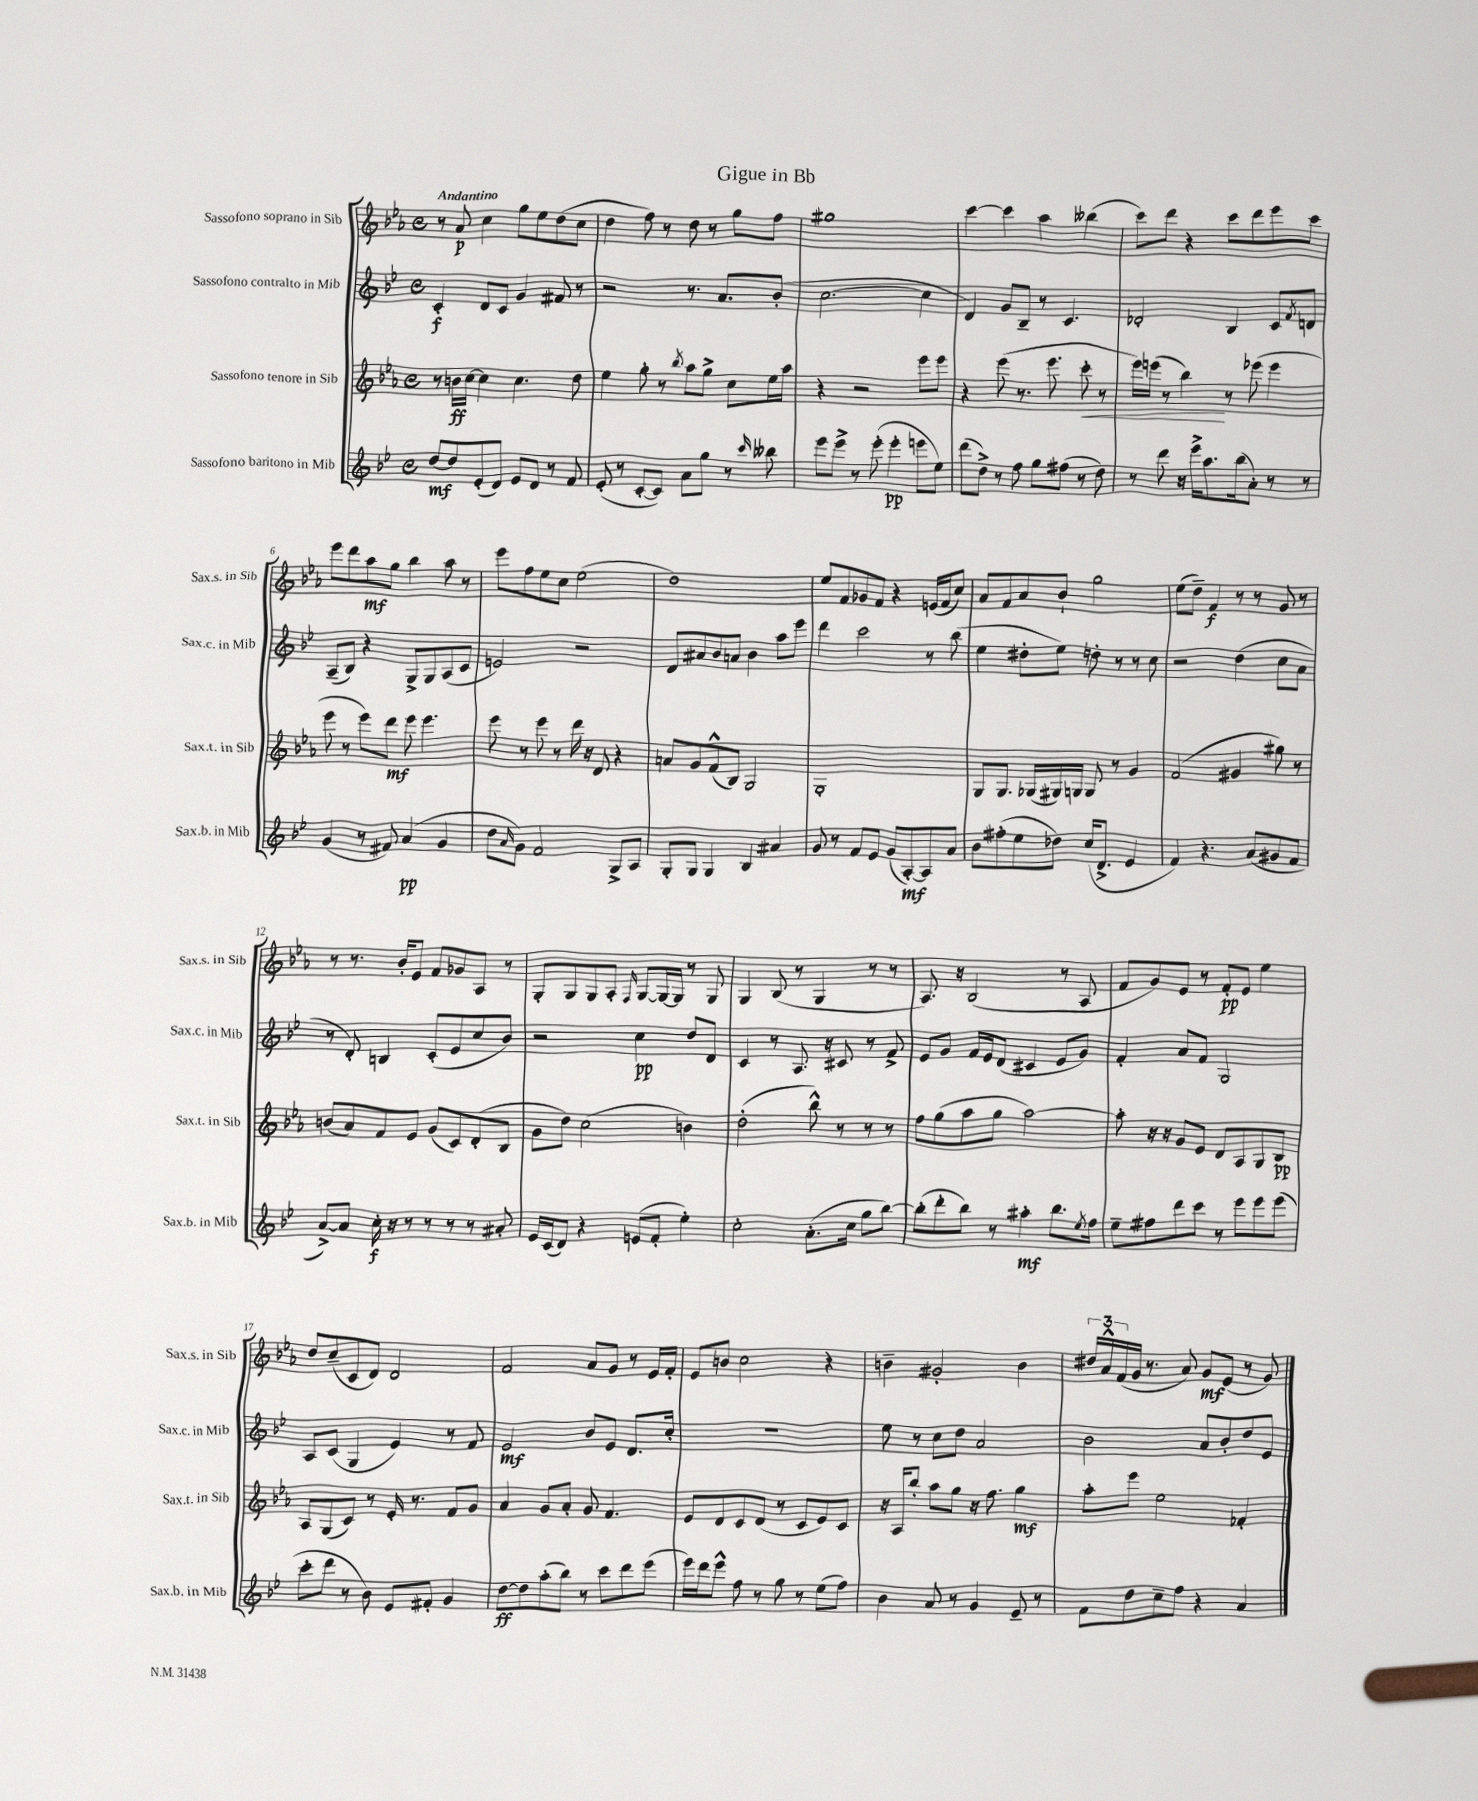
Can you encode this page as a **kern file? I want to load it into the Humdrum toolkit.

**kern	**kern	**kern	**kern
*staff4	*staff3	*staff2	*staff1
*clefG2	*clefG2	*clefG2	*clefG2
*k[b-e-]	*k[b-e-a-]	*k[b-e-]	*k[b-e-a-]
*M4/4	*M4/4	*M4/4	*M4/4
*met(c)	*met(c)	*met(c)	*met(c)
[8dd/L	8r	4c'/	8r
8dd/]	16b\LL	.	8a-/
.	[16cc\JJ	.	.
(8e-'/	4cc\]	8d/L	4cc\
8d/J)	.	8c/J	.
8e-/L	4.cc\	4g/	8gg\L
8d/J	.	.	8ee-\
8r	.	8f#/	(8dd\
8f/	8dd\	8r	8cc\J
=	=	=	=
(8e-'/	4ee-\	2r	4dd\
8r	.	.	.
[8c'/L	8gg'\	.	8ff\)
8c/]J)	8r	.	8r
.	8qbb-/	.	.
8a\L	8aa-\L	8.r	8dd\
8gg\J	8gg^\J	.	8r
.	.	8.a/L	.
8r	8cc\L	.	8gg\L
16qqccc/	.	.	.
8bb--\	16ee-\L	(8b-'/J	8ff\J
.	16aa-\JJ	.	.
=	=	=	=
8eee-\L	4r	[2.cc\	1gg#
8eee-^\J	.	.	.
8r	2r	.	.
(8eee-'\	.	.	.
4eee-'\	.	.	.
8eee\L	8eee-\L	4cc\]	.
8ee-\J)	8eee-\J	.	.
=	=	=	=
(8ddd\L	4r	4d/)	[4ccc\
8dd^\J)	.	.	.
8r	(8eee-\	8g/L	4ccc\]
8ff\	8.r	8B-~/J	.
8gg\L	.	8r	4aa-\
.	8.eee-\	.	.
(8ff#\J	.	4.c/	.
8r	8ccc'\	.	(4bb--\
8dd\)	8r	.	.
=	=	=	=
8r	16eee-\LL)	2d-'/	8ccc\L)
.	(16eee\JJ	.	.
8ddd\	8r	.	8ddd\J
16r	4bb-\)	.	4r
16eee-^\LK	.	.	.
8.aa\	.	.	.
.	8r	4B-/	8ccc\L
(16bb-\k	.	.	.
8a'\J)	(8eee-\	.	8ddd\
8r	4eee-\	8c/L	8eee-\
.	.	8qf/	.
8r	.	8d/J	8ccc\J
=	=	=	=
(4g/	8eee-\	(8A~/L	8eee-\L
.	8r	8B-/J)	8ddd\
8r	8eee-\L)	4r	8aa-\
8f#/)	8ddd\J	.	8gg\J
(4a/	8eee-\	8G^/L	4bb-\
.	4.eee-\	8G/	.
4g/	.	(8A/	8aa-\
.	.	8c/J	8r
=	=	=	=
8dd\L	8eee-\	2e/)	8eee-\L
16qqa/	.	.	.
8g\J)	8r	.	8ff\
2f/	8eee-\	.	8ee-\
.	8r	.	8cc\J
.	16ddd\	2r	(2ee-\
.	16r	.	.
.	8d/	.	.
8G^/L	4r	.	.
8A/J	.	.	.
=	=	=	=
8G'/L	8a/L	8d/L	1dd)
8G/J	8g/	8a#/	.
4G/	(8f^^/	8b-/	.
.	8B-/J)	8a/J	.
4B-/	2G/	4b-\	.
4a#/	.	8aa\L	.
.	.	8eee-\J	.
=	=	=	=
8g/	1G'	4ddd\	8ee-/L
8r	.	.	8f/
8f/L	.	2ccc\	8g-/
8e-/J	.	.	8f/J
(8g/L	.	.	4r
[8A'/)	.	.	.
8A/]	.	8r	(16e/LL
.	.	.	16f/J
8a/J	.	(8bb-\	8cc/J)
=	=	=	=
8b-\L	8G/L	4ee-\	8a-/L
(8ff#'\	8.G/J	.	8f/
8ee-\	.	8dd#'\L	8a-/
.	(16G-/LL	.	.
8dd-\J)	16G#/)	8ee-\J)	8b-`/J
.	16G/JJ	.	.
(16cc/LK	8G/	8dd'\	2gg\
8.d^/J	.	.	.
.	8r	8r	.
4e-/	4g/	8r	.
.	.	8cc\	.
=	=	=	=
4f/)	(2f/	2r	(8ee-\L
.	.	.	8dd~\J)
4.r	.	.	4f/
.	4g#/	(4dd\	8r
(8a/L	.	.	8r
8g#/	8gg#\)	8cc\L	8g/
8f/J	8r	8a\J	8r
=	=	=	=
[8a^/L)	(8b/L	8r	8r
8a/]J	8a-/)	8d'/)	8.r
16cc'\	8f/	4B/	.
16r	.	.	16b-'/LK
8r	8e-/J	.	8e-/J
8r	(8g/L	(8c'/L	8f/L
8r	8c/)	8e-/	8g-/
8r	(8d'/	8cc/	8A-/J
8a#'/	8B-/J	8b-/J)	8r
=	=	=	=
16e-/LL	8g\L	2r	8G'/L
(16c/J	.	.	.
8d/J)	8dd\J)	.	8G/
4r	(2cc\	.	8G/
.	.	.	8A-'/J
.	.	.	16qqF/
(8e/L	.	4cc\	[8G/L
8f'/J	.	.	16G/_L
.	.	.	16G/]JJ
4ee-'\)	4b\)	8dd/L	8r
.	.	8d/J	8G/
=	=	=	=
2cc'\	(2dd'\	4c/	4G/
.	.	8r	(8B-/
.	.	8.A/	8r
(8.a'\L	8bb-^^\)	.	4G/
.	.	16r	.
.	8r	8c#/	.
16cc\Jk	.	.	.
8gg\L	8r	8r	8r
[8bb-\J)	8r	8f^/	8r
=	=	=	=
(8bb-'\]L	8ff\L	8e-/L	8.A-/)
8ddd'\	(8gg\	8g/J	.
.	.	.	16r
8bb-\J)	8aa-\	16f/LL	(2B-/
.	.	16e-/J	.
8r	8gg\J	(8d/J	.
4aa#'\	[2aa-\)	4c#/	.
8.bb-\L	.	8e-/L	8r
.	.	8g/J)	8A-/
8qee-/	.	.	.
16ff\Jk	.	.	.
=	=	=	=
8ee-~\L	8aa-'\]	4f'/	8f/L
8ff#\	16r	.	8g/)
.	16r	.	.
8ddd\	8g/L	8a/L	8e-/J
8ccc\J	8e-/J	8f/J	8r
8r	8d/L	2G/	8f'/L
8eee-\L	8A-/	.	8e-/J
8eee-\	8G/	.	4ee-\
(8eee-\J	8B-/J	.	.
=	=	=	=
8ccc'\L	8A-/L	8A/L	8dd/L
8ddd\J	(8G/	(8c/J	(8cc~/
8r	8c/J)	4G/	8c/
8b-\)	8r	.	8d/J)
8e-/L	16e-'/	4e-/)	2d/
.	8.r	.	.
8f#'/J	.	.	.
4g/	8f/L	8r	.
.	8g/J	8f/	.
=	=	=	=
[8dd\L	4a-/	2e-/	2f/
8dd\]	.	.	.
(8aa'\	8g/L	.	.
8bb-\J)	8a-'/J	.	.
8r	8g/	8b-/L	8a-/L
8ccc\L	4.f/	8e-/J	8g/J
8ddd\	.	8.d/L	8r
(8eee-\J	.	.	16e-/LL
.	.	16cc'/Jk	16f'/JJ
=	=	=	=
16eee-\LL)	8e-/L	1r	8e-/L
16ddd\J	.	.	.
8eee-^^\J	8d/	.	8b/J
8ff\	8c/	.	2cc\
8r	(8d/J	.	.
8gg\	8r	.	.
8r	8c/L	.	.
(8ee-\L	8e-/)	.	4r
8ff\J)	8c/J	.	.
=	=	=	=
4b-\	16r	8ee-\	4b~\
.	16A-/LK	.	.
.	8bb-'/J	8r	.
8a/	8aa-\L	8cc\L	2g#'/
8r	8gg\J	8dd\J	.
4g/	16r	2a/	.
.	8.ff\	.	.
8e-~/	4gg\	.	4b\
8r	.	.	.
=	=	=	=
8f\L	8aa-'\L	2b-\	24dd#/LL
.	.	.	24a-^^/
.	.	.	(24f/
8dd\	8eee-\J	.	16g/JJ
.	.	.	8.r
8cc~\	2ee-\	.	.
8ff\J	.	.	8a-/)
4r	.	8a/L	8g/L
.	.	8b-'/	(8e-/J
4a/	4f-'/	8dd/	8r
.	.	8e-/J	8g/)
==	==	==	==
*-	*-	*-	*-
